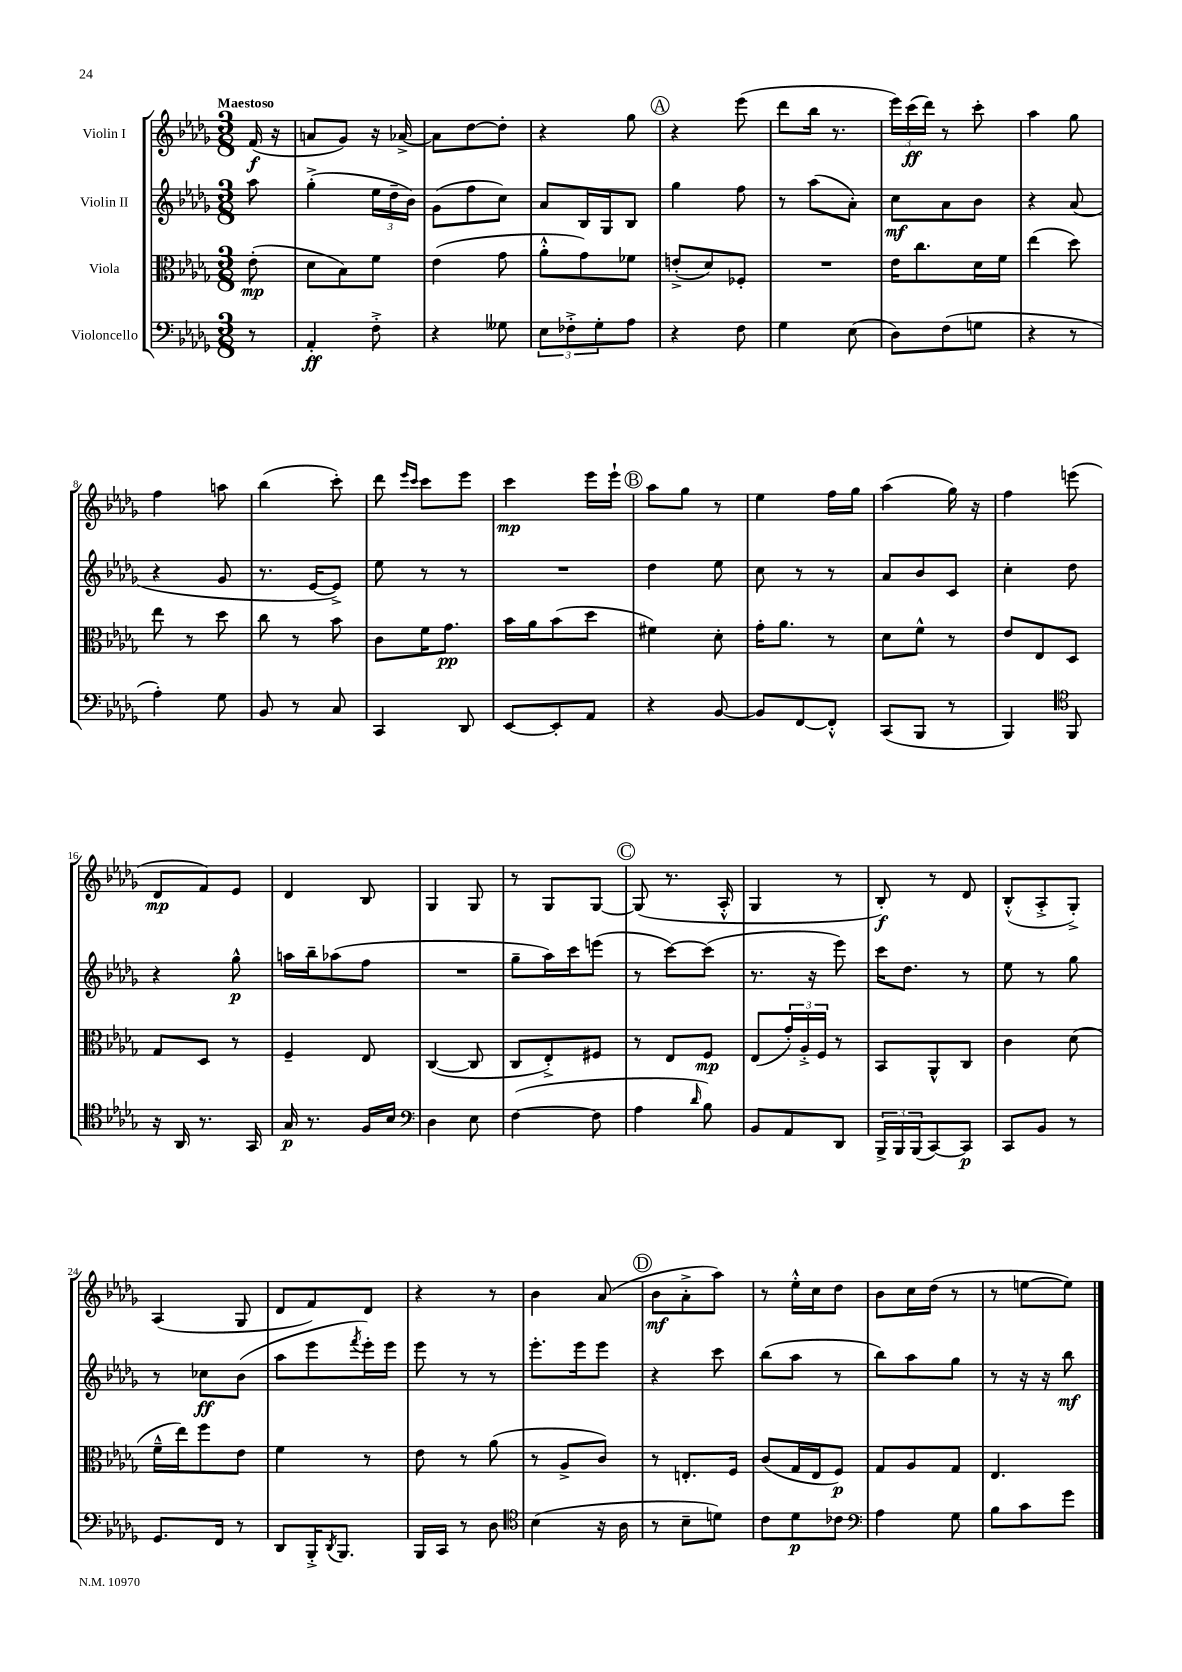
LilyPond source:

<<
\new StaffGroup <<
\new Staff = "s0" \with { instrumentName = "Violin I" } {
    \clef treble \key des \major \numericTimeSignature \time 3/8 \partial 8 \tempo "Maestoso"
    f'16\f( r16 |
    a'8 ges'8) r16 aes'16~-> |
    aes'8 des''8~ des''8-. |
    r4 ges''8 |
    \mark \markup { \circle "A" } r4 ees'''8( |
    des'''8 bes''16 r8. |
    \tuplet 3/2 { ees'''16) c'''16\ff( des'''16) } r8 c'''8-. |
    aes''4 ges''8 |
    f''4 a''8 |
    bes''4( c'''8-.) |
    des'''8 \grace { ees'''16 c'''16 } c'''8 ees'''8 |
    c'''4\mp ees'''16 ees'''16-! |
    \mark \markup { \circle "B" } aes''8 ges''8 r8 |
    ees''4 f''16 ges''16 |
    aes''4( ges''16) r16 |
    f''4 e'''8( |
    des'8\mp f'8) ees'8 |
    des'4 bes8 |
    ges4 ges8 |
    r8 ges8 ges8~ |
    \mark \markup { \circle "C" } ges8( r8. aes16-.-^ |
    ges4 r8 |
    bes8-.\f) r8 des'8 |
    bes8-.-^( aes8-.-> ges8-.->) |
    aes4( ges8 |
    des'8 f'8) des'8 |
    r4 r8 |
    bes'4 aes'8( |
    \mark \markup { \circle "D" } bes'8\mf aes'8-.-> aes''8) |
    r8 ees''16-.-^ c''16 des''8 |
    bes'8 c''16 des''16( r8 |
    r8 e''8~ e''8) \bar "|." |
}
\new Staff = "s1" \with { instrumentName = "Violin II" } {
    \clef treble \key des \major \numericTimeSignature \time 3/8 \partial 8
    aes''8 |
    ges''4-.->( \tuplet 3/2 { ees''16 des''16-- bes'16) } |
    ges'8( f''8 c''8) |
    aes'8 bes16 ges16 bes8 |
    \mark \markup { \circle "A" } ges''4 f''8 |
    r8 aes''8( aes'8-.) |
    c''8\mf aes'8 bes'8 |
    r4 aes'8( |
    r4 ges'8 |
    r8. ees'16~ ees'8->) |
    ees''8 r8 r8 |
    R4. |
    \mark \markup { \circle "B" } des''4 ees''8 |
    c''8 r8 r8 |
    aes'8 bes'8 c'8 |
    c''4-. des''8 |
    r4 ges''8-^\p |
    a''16 bes''16-- aes''8( f''8 |
    R4. |
    ges''8-- aes''16) c'''16 e'''8( |
    \mark \markup { \circle "C" } r8 c'''8~) c'''8( |
    r8. r16 ees'''8) |
    c'''16 des''8. r8 |
    ees''8 r8 ges''8 |
    r8 ces''8\ff bes'8( |
    aes''8 ees'''8 \acciaccatura { f'''8 } ees'''16-.) ees'''16 |
    ees'''8 r8 r8 |
    ees'''8.-. ees'''16 ees'''8 |
    \mark \markup { \circle "D" } r4 c'''8 |
    bes''8( aes''8 r8 |
    bes''8) aes''8 ges''8 |
    r8 r16 r16 bes''8\mf \bar "|." |
}
\new Staff = "s2" \with { instrumentName = "Viola" } {
    \clef alto \key des \major \numericTimeSignature \time 3/8 \partial 8
    ees'8-.\mp( |
    des'8 bes8) f'8 |
    ees'4( ges'8 |
    aes'8-.-^ ges'8) fes'8 |
    \mark \markup { \circle "A" } e'8-.->( des'8) fes8-. |
    R4. |
    ees'16 c''8. des'16 f'16 |
    ees''4( des''8) |
    ees''8 r8 des''8 |
    c''8 r8 bes'8 |
    c'8 f'16 ges'8.\pp |
    bes'16 aes'16 bes'8( des''8 |
    \mark \markup { \circle "B" } fis'4) des'8-. |
    ges'16-. aes'8. r8 |
    des'8 f'8-^ r8 |
    ees'8 ees8 des8 |
    ges8 des8 r8 |
    f4-- ees8 |
    c4~( c8 |
    c8 ees8-.->) fis8 |
    \mark \markup { \circle "C" } r8 ees8 f8\mp |
    ees8( \tuplet 3/2 { ges'16-.) aes16-.-> f16 } r8 |
    bes,8 aes,8-^ c8 |
    c'4 des'8( |
    f'16---^ ees''16) f''8 ees'8 |
    f'4 r8 |
    ees'8 r8 aes'8( |
    r8 aes8-> c'8) |
    \mark \markup { \circle "D" } r8 e8.-. f16 |
    c'8( ges16 ees16 f8\p) |
    ges8 aes8 ges8 |
    ees4. \bar "|." |
}
\new Staff = "s3" \with { instrumentName = "Violoncello" } {
    \clef bass \key des \major \numericTimeSignature \time 3/8 \partial 8
    r8 |
    aes,4-.\ff f8-.-> |
    r4 geses8 |
    \tuplet 3/2 { ees8 fes8-.-> ges8-. } aes8 |
    \mark \markup { \circle "A" } r4 f8 |
    ges4 ees8( |
    des8) f8( g8 |
    r4 r8 |
    aes4-.) ges8 |
    bes,8 r8 c8 |
    c,4 des,8 |
    ees,8~ ees,8-. aes,8 |
    \mark \markup { \circle "B" } r4 bes,8~ |
    bes,8 f,8~ f,8-.-^ |
    c,8( bes,,8 r8 |
    bes,,4) \clef tenor f,8 |
    r16 aes,16 r8. ges,16 |
    ges16\p r8. f16 bes16 |
    \clef bass des4 ees8 |
    f4~( f8 |
    \mark \markup { \circle "C" } aes4 \grace { des'16 } bes8) |
    bes,8 aes,8 des,8 |
    \tuplet 3/2 { bes,,16-> bes,,16 bes,,16( } c,8~) c,8\p |
    c,8 bes,8 r8 |
    ges,8. f,16 r8 |
    des,8 bes,,16-.-> \acciaccatura { des,8 } bes,,8. |
    bes,,16 c,16 r8 des8 |
    \clef tenor bes4( r16 aes16 |
    \mark \markup { \circle "D" } r8 bes8-- d'8) |
    c'8 des'8\p ces'8 |
    \clef bass aes4 ges8 |
    bes8 c'8 ges'8 \bar "|." |
}
>>
>>
